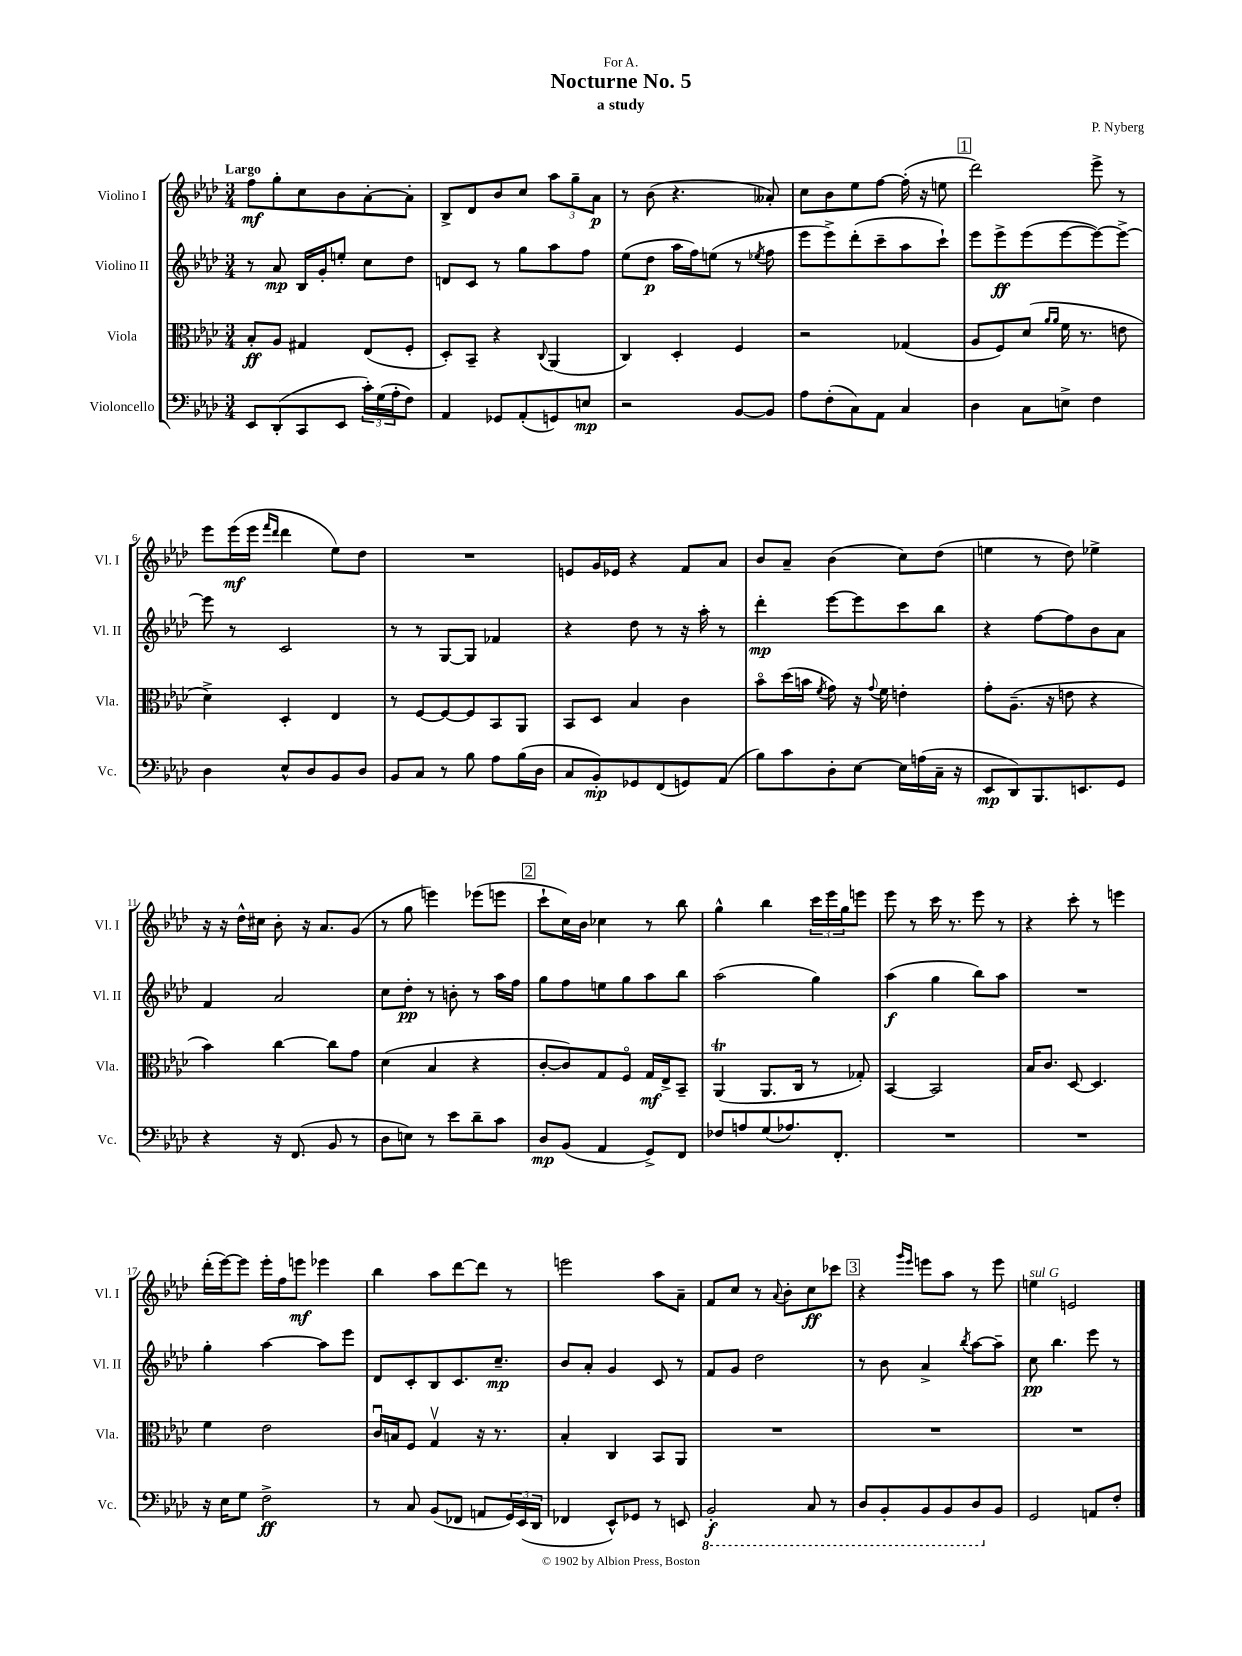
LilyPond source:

\header { title = "Nocturne No. 5" composer = "P. Nyberg" subtitle = "a study" dedication = "For A." }
<<
\new StaffGroup <<
\new Staff = "s0" \with { instrumentName = "Violino I" shortInstrumentName = "Vl. I" } {
    \clef treble \key aes \major \numericTimeSignature \time 3/4 \tempo "Largo"
    f''8\mf g''8-. c''8 bes'8 aes'8~-. aes'8-. |
    bes8-> des'8 bes'8 c''8 \tuplet 3/2 { aes''8 g''8-- aes'8\p } |
    r8 bes'8( r4. aeses'8-.) |
    c''8 bes'8 ees''8 f''8~ f''16-.( r16 e''8 |
    \mark \markup { \box "1" } des'''2) ees'''8-> r8 |
    ees'''8 ees'''16\mf( ees'''16 \grace { f'''16 des'''16 } des'''4 ees''8) des''8 |
    R2. |
    e'8 g'16 ees'16 r4 f'8 aes'8 |
    bes'8 aes'8-- bes'4( c''8) des''8( |
    e''4 r8 des''8) ees''4-> |
    r16 r16 des''16-^ cis''16 bes'8-. r16 aes'8. g'8( |
    r8 g''8 e'''4) ees'''8( e'''8 |
    \mark \markup { \box "2" } c'''8-! c''16) bes'16 ces''4 r8 bes''8 |
    g''4-^ bes''4 \tuplet 3/2 { c'''16 ees'''16 g''16 } e'''8 |
    ees'''8 r8 c'''16 r8. ees'''8 r8 |
    r4 c'''8-. r8 e'''4 |
    des'''16-.( ees'''16~) ees'''8 ees'''16-. f''16 e'''8\mf ees'''4 |
    bes''4 aes''8 des'''8~ des'''8 r8 |
    e'''2 aes''8 aes'8-- |
    f'8 c''8 r8 \appoggiatura { aes'8 } bes'8-. c''8\ff ces'''8 |
    \mark \markup { \box "3" } r4 \grace { g'''16 ees'''16 } e'''8 aes''8 r8 e'''8 |
    e''4^\markup { \italic "sul G" } e'2 \bar "|." |
}
\new Staff = "s1" \with { instrumentName = "Violino II" shortInstrumentName = "Vl. II" } {
    \clef treble \key aes \major \numericTimeSignature \time 3/4
    r8 aes'8\mp bes16 g'16-. e''8-. c''8 des''8 |
    d'8 c'8 r8 g''8 aes''8 f''8 |
    ees''8( des''8\p aes''16 f''16) e''8( r8 \acciaccatura { ees''8 } f''8 |
    ees'''8 ees'''8->) des'''8-.( c'''8-- aes''8 c'''8-!) |
    \mark \markup { \box "1" } ees'''8 ees'''8->\ff ees'''8( ees'''8~ ees'''8~) ees'''8~-> |
    ees'''8 r8 c'2 |
    r8 r8 g8~ g8 fes'4 |
    r4 des''8 r8 r16 aes''16-. r8 |
    des'''4-.\mp ees'''8~ ees'''8 c'''8 bes''8 |
    r4 f''8~ f''8 bes'8 aes'8 |
    f'4 aes'2 |
    c''8 des''8-.\pp r8 b'8-. r8 aes''16 f''16 |
    \mark \markup { \box "2" } g''8 f''8 e''8 g''8 aes''8 bes''8 |
    aes''2( g''4) |
    aes''4\f( g''4 bes''8) aes''8 |
    R2. |
    g''4-. aes''4~ aes''8 ees'''8 |
    des'8 c'8-. bes8 c'8. c''8.--\mp |
    bes'8 aes'8-. g'4 c'8 r8 |
    f'8 g'8 des''2 |
    \mark \markup { \box "3" } r8 bes'8 aes'4-> \acciaccatura { bes''8 } aes''8~ aes''8-- |
    c''8\pp bes''4. ees'''8 r8 \bar "|." |
}
\new Staff = "s2" \with { instrumentName = "Viola" shortInstrumentName = "Vla." } {
    \clef alto \key aes \major \numericTimeSignature \time 3/4
    bes8-.\ff aes8 gis4 ees8( f8-. |
    des8-.) bes,8-- r4 \appoggiatura { c8 } aes,4( |
    c4) des4-. f4 |
    r2 ges4( |
    \mark \markup { \box "1" } aes8 f8) des'8( \grace { aes'16 aes'16 } f'16 r8. e'8 |
    des'4->) des4-. ees4 |
    r8 f8~ f8~ f8 bes,8 aes,8 |
    bes,8 des8 bes4 c'4 |
    bes'8\flageolet des''16( b'16 \acciaccatura { f'8 } g'8) r16 \appoggiatura { g'8 } f'16 e'4-. |
    g'8-. aes8.--( r16 e'8 r4 |
    bes'4) c''4~ c''8 g'8 |
    des'4( bes4 r4 |
    \mark \markup { \box "2" } c'8~-. c'8) g8 f8\flageolet g16\mf ees16-> bes,8-- |
    aes,4\trill( aes,8. c16 r8 ges8-.) |
    bes,4~ bes,2 |
    bes16 c'8. des8~ des4. |
    f'4 ees'2 |
    c'16\downbow b16 f8 g4\upbow r16 r8. |
    bes4-. c4 bes,8 aes,8 |
    R2. |
    \mark \markup { \box "3" } R2. |
    R2. \bar "|." |
}
\new Staff = "s3" \with { instrumentName = "Violoncello" shortInstrumentName = "Vc." } {
    \clef bass \key aes \major \numericTimeSignature \time 3/4
    ees,8 des,8-.( c,8 ees,8 \tuplet 3/2 { c'16-.) g16( aes16-. } f8) |
    aes,4 ges,8 aes,8-.( g,8) e8\mp |
    r2 bes,8~ bes,8 |
    aes8 f8-.( c8) aes,8 c4 |
    \mark \markup { \box "1" } des4 c8 e8-> f4 |
    des4 ees8-^ des8 bes,8 des8 |
    bes,8 c8 r8 bes8 aes8 bes16( des16 |
    c8 bes,8-.\mp) ges,8 f,8( g,8) aes,8( |
    bes8) c'8 des8-. ees8~ ees16 a16( c16-- r16 |
    ees,8\mp des,8) bes,,8. e,8. g,8 |
    r4 r16 f,8.( bes,8 r8 |
    des8 e8) r8 ees'8 des'8-- c'8 |
    \mark \markup { \box "2" } des8\mp bes,8( aes,4 g,8->) f,8 |
    fes8 a8 g8( aes8.) f,8.-. |
    R2. |
    R2. |
    r16 ees16 g8 f2->\ff |
    r8 c8 bes,8( fes,8 a,8 \tuplet 3/2 { g,16) ees,16( des,16 } |
    fes,4 ees,8-^) ges,8 r8 e,8 |
    \ottava #-1 bes,,2-.\f c,8 r8 |
    \mark \markup { \box "3" } des,8 bes,,8-. bes,,8 bes,,8 des,8 \ottava #0 bes,8 |
    g,2 a,8 f8-. \bar "|." |
}
>>
>>
